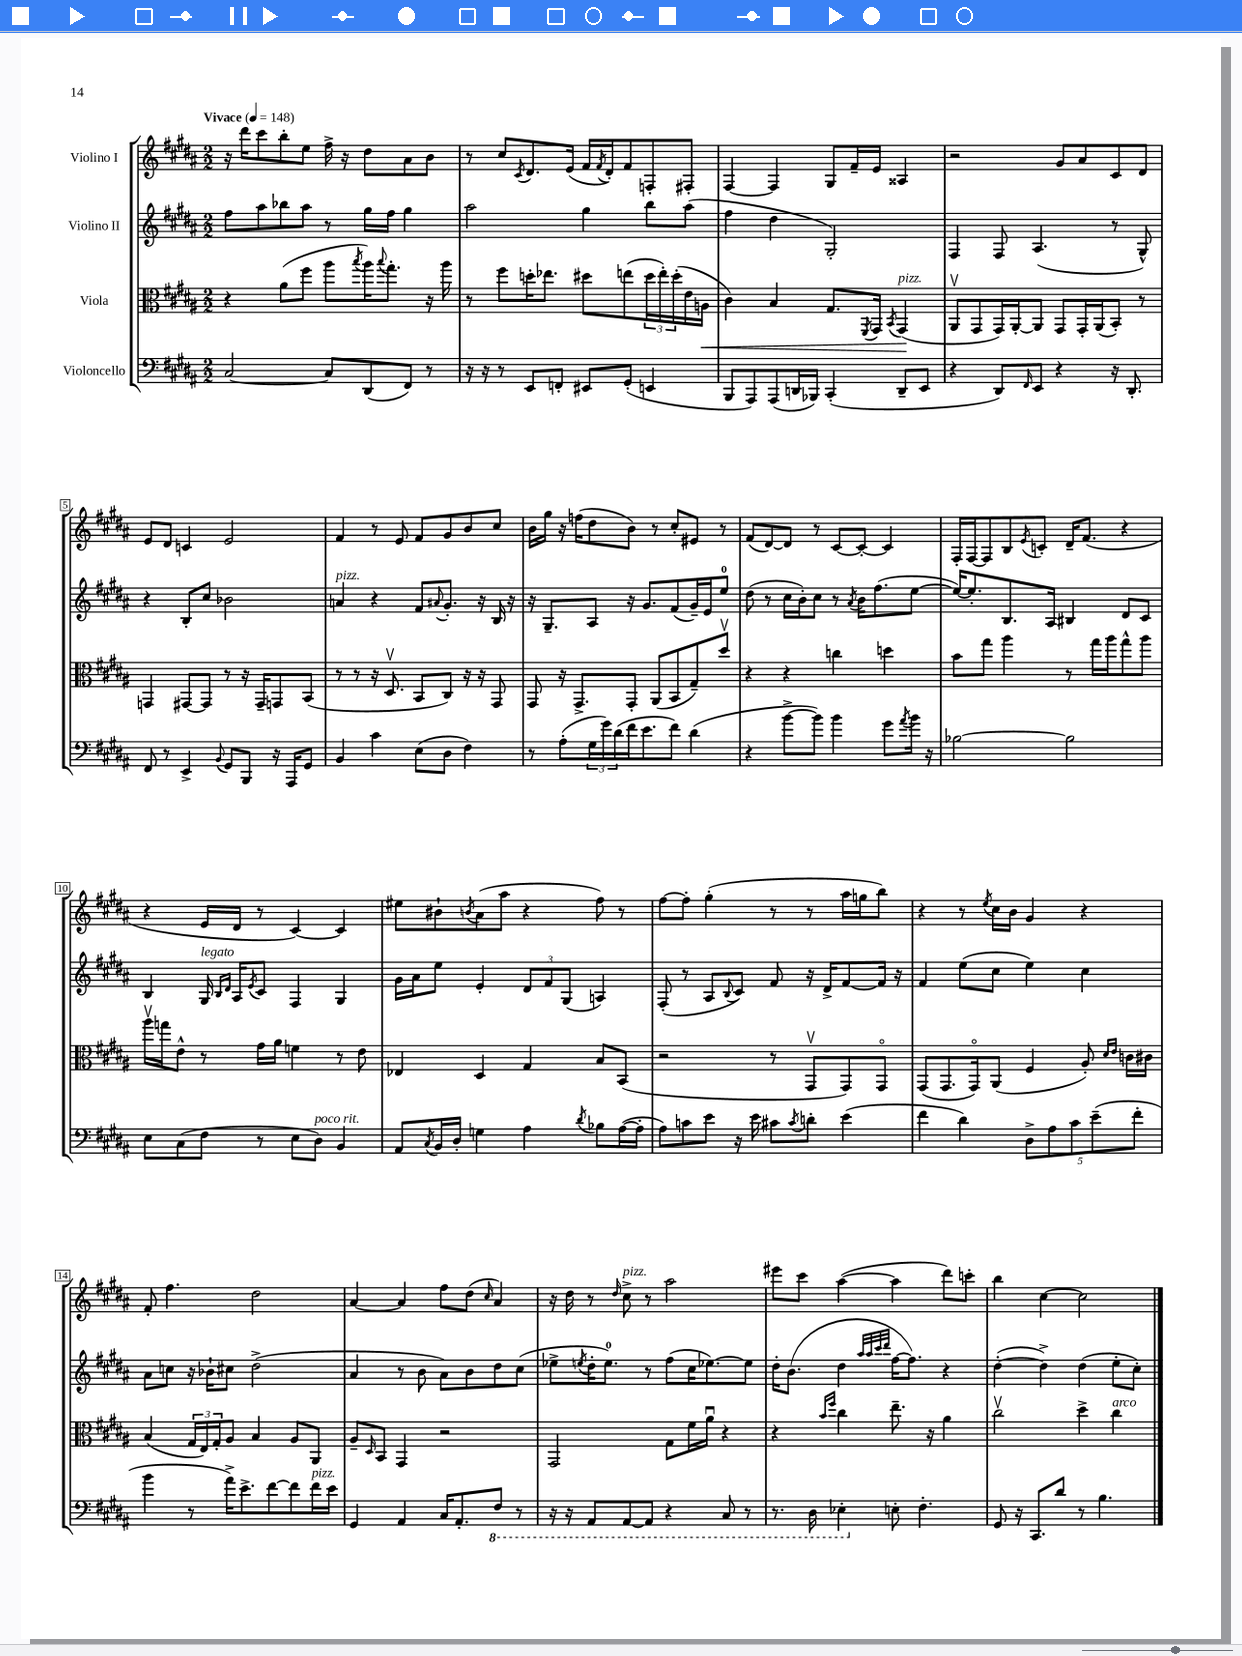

**kern	**kern	**kern	**kern
*staff4	*staff3	*staff2	*staff1
*clefF4	*clefC3	*clefG2	*clefG2
*k[f#c#g#d#a#]	*k[f#c#g#d#a#]	*k[f#c#g#d#a#]	*k[f#c#g#d#a#]
*M2/2	*M2/2	*M2/2	*M2/2
*MM148	*MM148	*MM148	*MM148
[2C#/	4r	8ff#\L	16r
.	.	.	16ddd#\LK
.	.	8aa#\	8ccc#\
.	(8a#\L	8bb-\	8bb'\
.	8ff#\J	8aa#\J	8ee\J
8C#/]L	8aa#\L	8r	16ff#^\
.	.	.	16r
.	8qbb/	.	.
(8DD#/	16aa#\K)	16gg#\LL	8dd#\L
.	8qqbb/	.	.
.	8.gg#'\J	16ff#\JJ	.
8FF#/J)	.	4gg#\	8a#\
8r	16r	.	8b\J
.	16aa#\	.	.
=	=	=	=
16r	8r	2aa#\	8r
16r	.	.	.
8r	8ff#\L	.	8cc#/L
.	.	.	8qc#/
8EE/L	16dd'\K	.	8.d#/
.	8.ee-\J	.	.
8FF'/J	.	.	.
.	.	.	(16e/Jk
8EE#/L	8dd#\L	4gg#\	16f#/LL
.	.	.	8qf#/
.	.	.	16d#'/J)
(8GG#'/J	(8ee\	.	8f#/
4EE/	24dd#\L	8bb\L	8F'/
.	24ee'\)	.	.
.	(24dd#'\	.	.
.	16e\	(8aa#\J	8F#'/J
.	16A\JJ	.	.
=	=	=	=
8BBB/L	4c#\)	4ff#\	[4F#/
8AAA#/)	.	.	.
(8AAA#/	4B/	4dd#\	4F#/]
16DD/L	.	.	.
16BBB-/JJ)	.	.	.
(4CC#'/	8.G#/L	2G#'/)	8G#/L
.	.	.	16f#~/L
.	8qFF#/	.	.
.	16GG#/Jk	.	16e/JJ
.	8qBB/	.	.
8DD~/L	(4GG#/	.	4A##/
8EE/J	.	.	.
=	=	=	=
4r	8AA#v/L	4F#/	2r
.	8GG#/	.	.
8DD#/L)	16GG#/L)	8F#/	.
.	[16AA#'/J	.	.
16qqFF#/	.	.	.
8EE/J	8AA#/]J	(4.A#/	.
4r	8GG#/L	.	8g#/L
.	16GG#'/L	.	8a#/
.	(16AA#/J	.	.
16r	8BB'/J)	8r	8c#/
8.DD#'/	.	.	.
.	8r	8G#^^/)	8d#/J
=	=	=	=
8FF#/	4GG/	4r	8e/L
8r	.	.	8d#/J
4EE^/	[8GG#/L	8B'/L	4c/
.	8GG#/]J	8cc#/J	.
8qqBB/	.	.	.
8GG#/L	8r	2b-\	2e/
8BBB/J	16r	.	.
.	16GG#~/LK	.	.
16r	8GG/	.	.
16AAA#/LK	.	.	.
8GG#/J	(8BB/J	.	.
=	=	=	=
4BB/	8r	4a/	4f#/
.	8r	.	.
4c#\	16r	4r	8r
.	8.D#v/	.	.
.	.	.	8e/
(8E\L	8BB/L	8f#/L	8f#/L
.	.	8qqa#/	.
8D#\J	8C#/J)	8.g#'/J	8g#/
4F#\)	16r	.	8b/
.	16r	16r	.
.	8GG#/	16B/	8cc#/J
.	.	16r	.
=	=	=	=
8r	8GG#/	16r	16b\LL
.	.	8.G#~/L	16gg#\JJ
(8A#'\L	16r	.	16r
.	8.GG#^/L	.	(16ff\LK
24G#\L	.	8A#/J	8dd#\
24g#\)	.	.	.
(24d#\	.	.	.
16f#\J	8GG#'/J	16r	8b\J)
8.e\	.	8.g#/L	.
.	(8AA#/L	.	8r
8f#\J)	8BB/	(8f#/	8cc#'/L
(4d#\	8G#~/)	16g#~/L)	8e#/J
.	.	16e/J	.
.	8dd#v/J	8ee/J	8r
=	=	=	=
4r	4r	(8dd#\	(8f#/L
.	.	8r	[8d#/)
[8b^\L	4r	16cc#\LL	8d#/]J
.	.	16b'\J)	.
8b\]J)	.	8cc#\J	8r
4b\	4cc\	8r	[8c#/L
.	.	8qa#/	.
.	.	16b\LK	8c#'/_J
.	.	(8.ff#\	.
8g#\L	4dd\	.	4c#/]
8qa#/	.	.	.
16b\Jk	.	[8ee\J	.
16r	.	.	.
=	=	=	=
[2B-\	8b\L	16ee/_LK)	16F#'/LL
.	.	8.ee'/]	[16F#/J
.	8gg#\J	.	8F#/]
.	4aa#\	8.B/	8B/
.	.	.	8qe/
.	.	.	8c'/J
.	.	16A#/Jk	.
2B-\]	8r	4B#/	16d#~/LK
.	.	.	(8.f#/J
.	16gg#\LL	.	.
.	16aa#\J	.	.
.	8gg#^^\	8d#/L	4r
.	8aa#\J	8c#/J	.
=	=	=	=
8E\L	16aa#v\LL	4B/	4r
.	16gg\J	.	.
(8C#\	8e^^\J	.	.
8F#\J	8r	16G#/	16e/LL
.	.	16qqB/LL	.
.	.	16qqd#/JJ	.
.	.	16A#/LK	16d#/JJ
.	.	8qe/	.
8r	16g#\LL	8c#/J	8r
.	16a#\JJ	.	.
8E\L	4f\	4F#/	[4c#/)
8D#\J)	.	.	.
4BB/	8r	4G#/	4c#/]
.	8e\	.	.
=	=	=	=
8AA#/L	4E-/	16g#\LL	8ee#\L
.	.	16a#\J	.
8qC#/	.	.	.
16BB/L	.	8ee\J	8b#`\
16D#'/JJ	.	.	.
.	.	.	8qb/
4G\	4D#/	4e'/	(8a#\
.	.	.	8aa#\J
4A#\	4G#/	12d#/L	4r
.	.	12f#/	.
.	.	(12G#/J	.
8qd#/	.	.	.
8B-\L	8B/L	4A/)	8ff#\)
([16A#\L	(8BB/J	.	8r
16A#'\]JJ	.	.	.
=	=	=	=
8A#\L)	2r	(8F#'/	[8ff#\L
8c\	.	8r	8ff#'\]J
8e\J	.	8A#/L	(4gg#'\
.	.	8qqB/	.
16r	.	8c#/J)	.
16e\	.	.	.
8c#\L	8r	8f#/	8r
8qc#/	.	.	.
8d'\J	8GG#v/L	16r	8r
.	.	16d#^/LK	.
(4e\	8GG#/)	[8f#/	16aa#\LL
.	.	.	16gg\J
.	8GG#o/J	16f#/]Jk	8bb\J)
.	.	16r	.
=	=	=	=
4f#\	(8GG#/L	4f#/	4r
.	8.GG#/	.	.
4d#\)	.	(8ee\L	8r
.	16GG#o/k)	.	.
.	.	.	8qee/
.	(8AA#/J	8cc#\J	16cc#\LL
.	.	.	16b\JJ
10D#^\L	4F#/	4ee\)	4g#/
10A#\	.	.	.
10c#\	.	.	.
.	8A#'/)	4cc#\	4r
(10e~\	.	.	.
.	16qqd#/LL	.	.
.	16qqe/JJ	.	.
.	16c\LL	.	.
10f#'\J	.	.	.
.	16c#\JJ	.	.
=	=	=	=
4b\	(4B/	8a#\L	8f#'/
.	.	8cc\J	4.ff#\
8r	24G#/LL	16r	.
.	24E/)	.	.
.	.	16b-`\LK	.
.	24G#'/J	.	.
16a#^\LK)	8A#/J	8cc#\J	.
8.e^\	.	.	.
.	4B/	(2dd#^\	2dd#\
[8f#\	.	.	.
8f#\]	8A#/L	.	.
16f#\L	8AA#/J	.	.
16e\JJ	.	.	.
=	=	=	=
4GG#/	8A#~/L	4a#/	[4a#/
.	16qqD#/	.	.
.	8BB/J	.	.
4AA#/	4GG#/	8r	4a#/]
.	.	8b\	.
16C#/LK	2r	8a#\L)	8ff#\L
8.AA#'/	.	.	.
.	.	8b\	(8dd#\J
.	.	.	16qqcc#/
8FF#/J	.	8dd#\	4a#/)
8r	.	(8cc#\J	.
=	=	=	=
16r	2GG#/	8ee-^\L	16r
16r	.	.	16dd#\
.	.	8qee/	.
8AAA#/L	.	16dd#'\K	8r
.	.	8.ee\J)	.
.	.	.	16qqdd#/
[8AAA#/	.	.	8cc#^\
8AAA#/]J	.	8r	8r
4r	8G#\L	(8ff#\L	2aa#\
.	16f#\L	16cc#\K	.
.	16a#u\JJ	[8.ee-\)	.
8CC#/	4r	.	.
8r	.	8ee-\]J	.
=	=	=	=
8.r	4r	16dd#'\LK	8eee#\L
.	.	(8.b\J	.
.	.	.	8ccc#\J
16DD#\	.	.	.
.	16qqb/LL	.	.
.	16qqff#/JJ	.	.
4EE-'\	4cc#\	4dd#\	([4aa#\
.	.	32qqaa#/LLL	.
.	.	32qqaa#/	.
.	.	32qqccc#/	.
.	.	32qqddd#/JJJ	.
8E'\	8.ee~\	[16ff#\LK	4aa#\]
.	.	8.ff#\]J)	.
4.F#'\	.	.	.
.	16r	.	.
.	4a#\	4r	8ddd#\L)
.	.	.	8ccc'\J
=	=	=	=
8GG#/	2cc#v\	([4dd#'\	4bb\
16r	.	.	.
8.CC#/L	.	.	.
.	.	4dd#^\])	[4cc#\
8d#/J	.	.	.
8r	4dd#^\	(4dd#\	2cc#\]
4.B\	.	.	.
.	4cc#\	8ee'\L	.
.	.	8cc#'\J)	.
==	==	==	==
*-	*-	*-	*-
